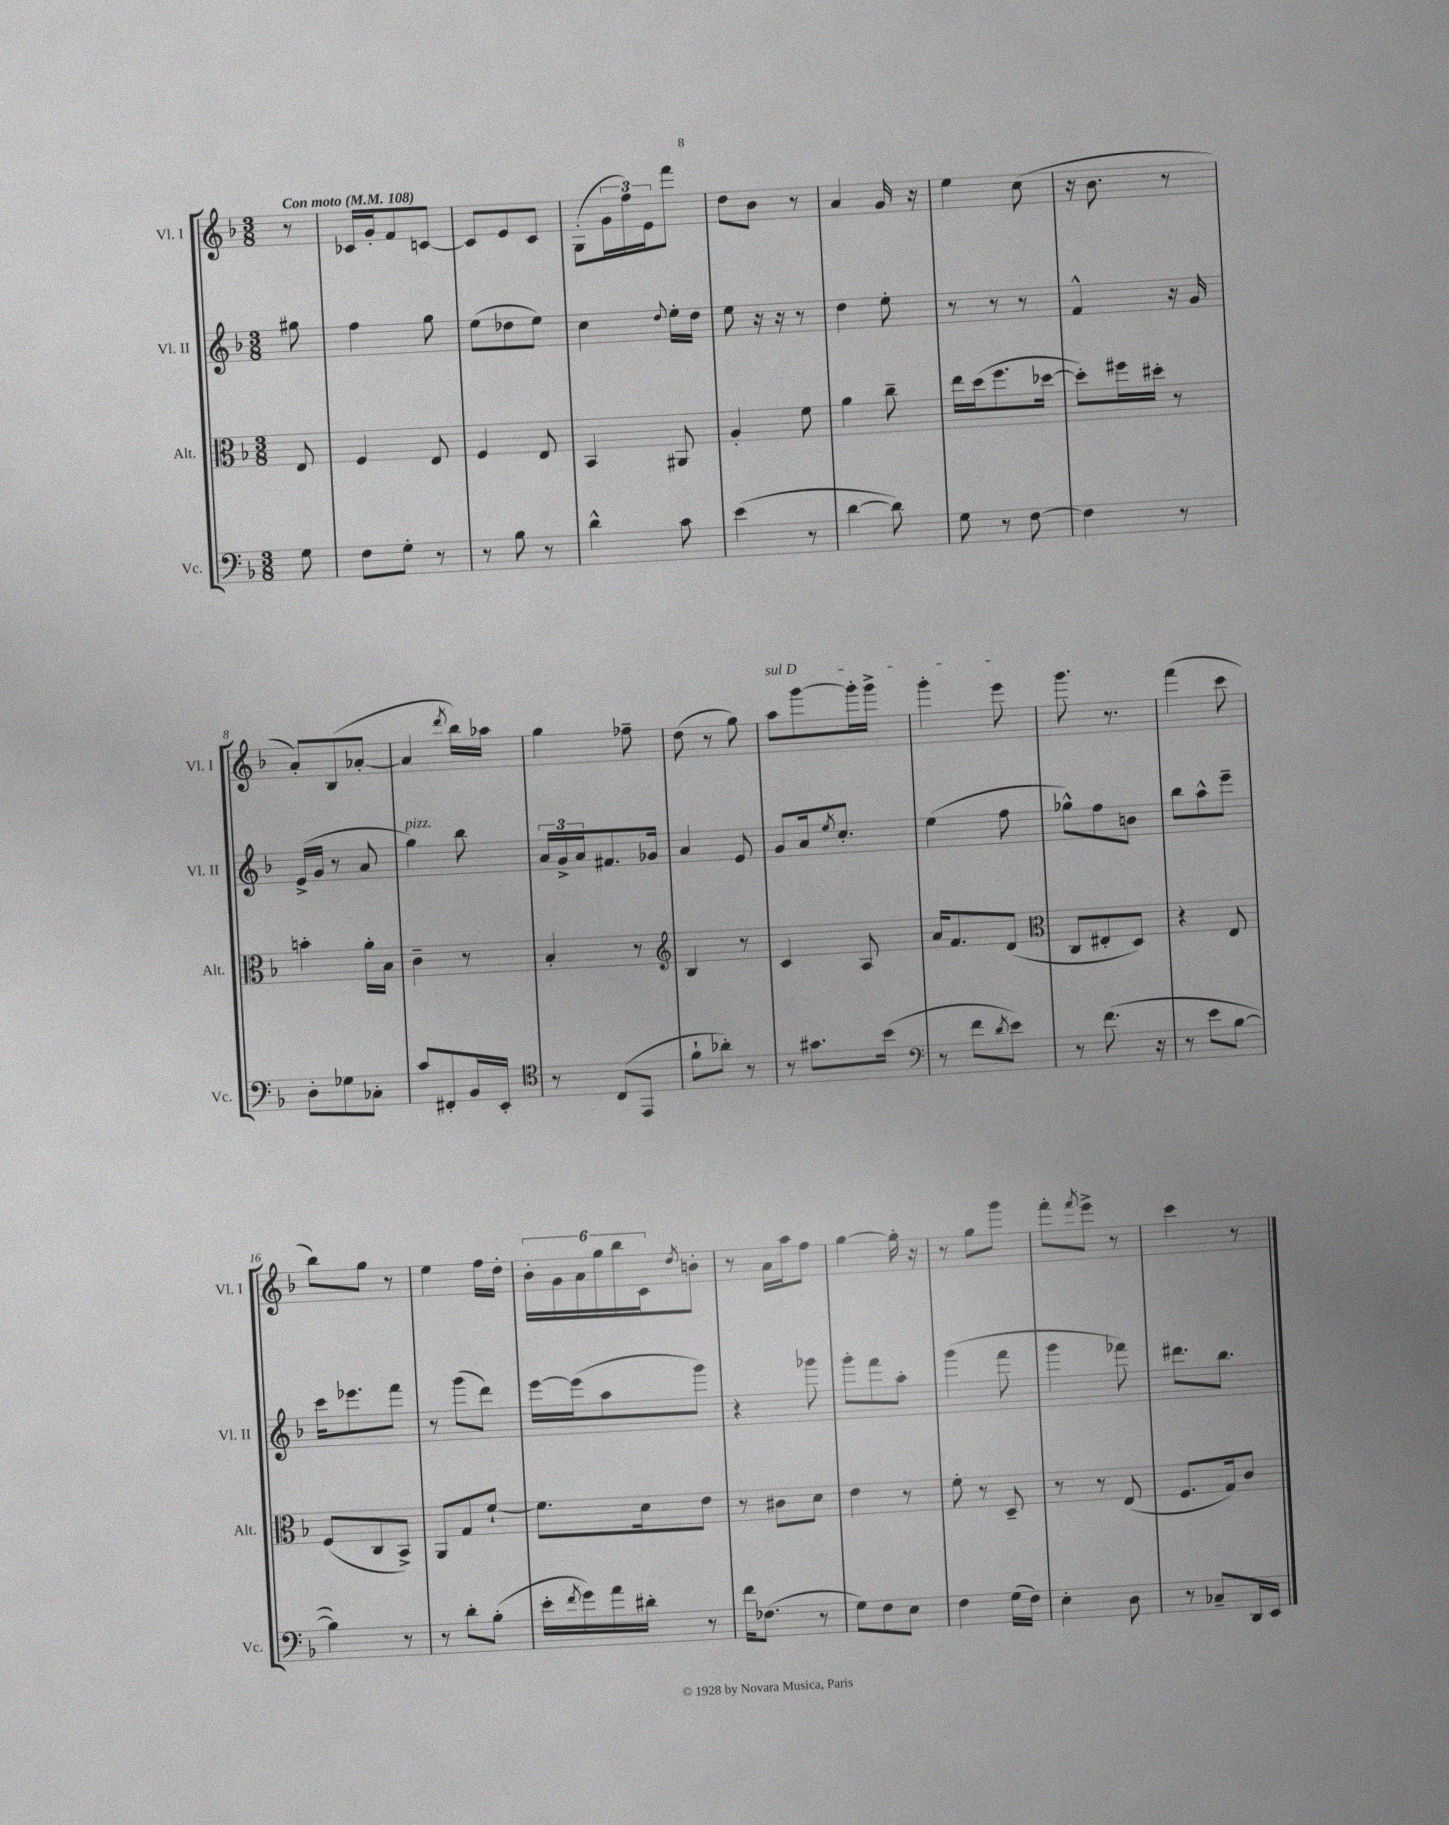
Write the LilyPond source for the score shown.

<<
\new StaffGroup <<
\new Staff = "s0" \with { instrumentName = "Vl. I" shortInstrumentName = "Vl. I" } {
    \clef treble \key f \major \numericTimeSignature \time 3/8 \partial 8 \tempo "Con moto" 4 = 108
    r8 |
    ces'16 g'16-. f'8 c'8~ |
    c'8 e'8 c'8 |
    g8-.( \tuplet 3/2 { g'16 f''16) e'16 } f'''8 |
    d''8 bes'8 r8 |
    a'4 g'16 r16 |
    e''4 c''8( |
    r16 bes'8. r8 |
    a'8-.) bes8( aes'8~-. |
    aes'4 \acciaccatura { d'''8 } bes''16) aes''16 |
    g''4 fes''8-- |
    d''8( r8 g''8) |
    \once \override TextSpanner.bound-details.left.text = \markup { \italic "sul D" } a''8\startTextSpan g'''8~ g'''16-. g'''16-> |
    g'''4-. e'''8\stopTextSpan |
    g'''8. r8. |
    f'''4( c'''8 |
    bes''8) g''8 r8 |
    e''4 f''16 d''16-. |
    \tuplet 6/4 { bes'16-. g'16 a'16 g''16 bes''16 c'16 } \acciaccatura { d''8 } b'8-. |
    r8 a'16 a''16 f''8 |
    g''4~ g''16-. r16 |
    r8 g''8 g'''8 |
    f'''8-. \acciaccatura { f'''8 } e'''8-> r8 |
    c'''4 r8 \bar "|." |
}
\new Staff = "s1" \with { instrumentName = "Vl. II" shortInstrumentName = "Vl. II" } {
    \clef treble \key f \major \numericTimeSignature \time 3/8 \partial 8
    gis''8 |
    f''4 g''8 |
    e''8( des''8 e''8) |
    c''4 \appoggiatura { d''8 } e''16-. d''16 |
    e''8 r16 r16 r8 |
    d''4 e''8-. |
    r8 r8 r8 |
    f'4-^ r16 g'16 |
    e'16->( g'16 r8 a'8 |
    g''4^\markup { \italic "pizz." }) bes''8 |
    \tuplet 3/2 { a'16 g'16-> a'16 } fis'8. ges'16 |
    a'4 e'8 |
    g'8 a'16 \acciaccatura { e''8 } c''8.-. |
    e''4( f''8 |
    ges''8-^) f''8 b'8 |
    bes''8 a''8-^ e'''8-- |
    c'''16 ees'''8. f'''8 |
    r8 g'''8( d'''8) |
    e'''16~ e'''16( a''8 g'''8) |
    r4 ges'''8 |
    g'''8-. f'''8 a''8-. |
    g'''4( f'''8 |
    g'''4 fes'''8) |
    dis'''8. bes''8. \bar "|." |
}
\new Staff = "s2" \with { instrumentName = "Alt." shortInstrumentName = "Alt." } {
    \clef alto \key f \major \numericTimeSignature \time 3/8 \partial 8
    e8 |
    f4 e8 |
    f4 e8 |
    bes,4 ais,8 |
    a4-. f'8 |
    a'4 c''8-- |
    e''16 d''16( f''8. des''16~ |
    des''8-.) fis''16 dis''16-. r8 |
    b'4-. a'16-. bes16 |
    c'4-- r8 |
    bes4-. r8 |
    \clef treble bes4 r8 |
    c'4 a8 |
    a'16 f'8. d'8( |
    \clef alto c8 eis8-. d8) |
    r4 e8 |
    f8( c8 bes,8->) |
    a,8 g8 f'8~-! |
    f'8. d'16 e'8 |
    r8 cis'8 d'8 |
    e'4 r8 |
    f'8-. r8 d8-- |
    r8 r8 e8( |
    f8. g16) c'8 \bar "|." |
}
\new Staff = "s3" \with { instrumentName = "Vc." shortInstrumentName = "Vc." } {
    \clef bass \key f \major \numericTimeSignature \time 3/8 \partial 8
    g8 |
    f8 g8-. r8 |
    r8 bes8 r8 |
    d'4-^ c'8 |
    e'4( r8 |
    d'4~ d'8) |
    g8 r8 f8~ |
    f4 r8 |
    d8-. ges8 ces8-. |
    c'8 fis,8-. bes,16 e,16-. |
    \clef tenor r8 c8( e,8 |
    f'8-! aes'8-.) r8 |
    r8 gis'8. bes'16( |
    \clef bass r8 f'8 \acciaccatura { d'8 } e'8) |
    r8 f'8.( r16 |
    r8 e'8 bes8~ |
    bes4) r8 |
    r8 d'8-. bes8-.( |
    e'16-. \acciaccatura { f'8 } g'16) a'16 dis'16-. r8 |
    f'16 fes8.( r8 |
    g8) f8 e8 |
    f4 g16( f16) |
    e4-. d8 |
    r8 ces8-- d,16 e,16 \bar "|." |
}
>>
>>
